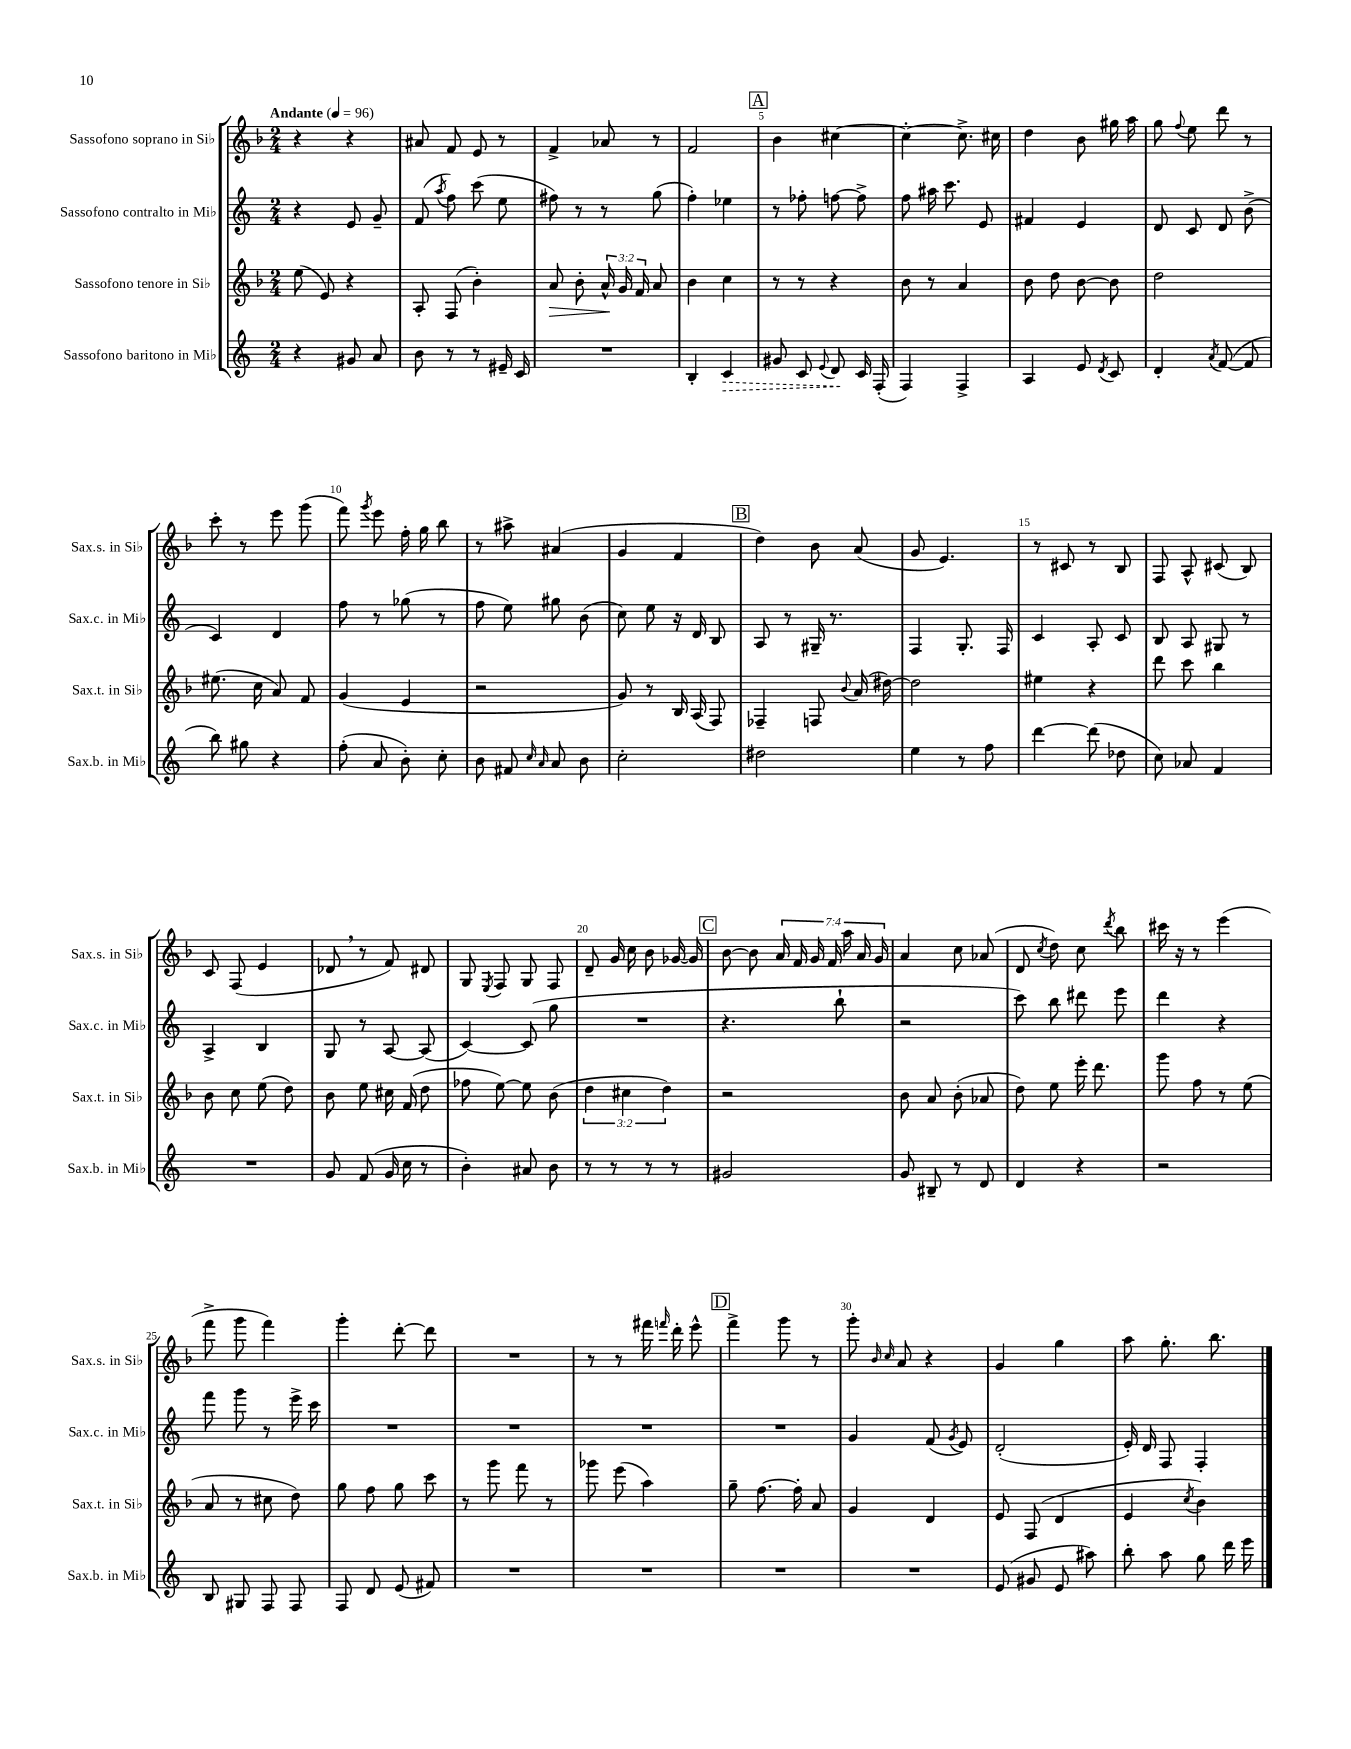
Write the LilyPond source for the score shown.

<<
\new StaffGroup <<
\new Staff = "s0" \with { instrumentName = "Sassofono soprano in Sib" shortInstrumentName = "Sax.s. in Sib" } {
    \clef treble \key f \major \numericTimeSignature \time 2/4 \override Staff.TupletNumber.text = #tuplet-number::calc-fraction-text \tempo "Andante" 4 = 96
    \autoBeamOff r4 r4 |
    ais'8 f'8 e'8 r8 |
    f'4-> aes'8 r8 |
    f'2 |
    \mark \markup { \box "A" } bes'4 cis''4~ |
    cis''4~-. cis''8.-> cis''16 |
    d''4 bes'8 gis''16 a''16 |
    g''8 \appoggiatura { f''8 } e''8 d'''8 r8 |
    c'''8-. r8 e'''8 g'''8( |
    f'''8) \acciaccatura { g'''8 } e'''8 f''16-. g''16 bes''8 |
    r8 ais''8-> ais'4( |
    g'4 f'4 |
    \mark \markup { \box "B" } d''4) bes'8 a'8( |
    g'8 e'4.) |
    r8 cis'8 r8 bes8 |
    f8 a8-^ cis'8( bes8) |
    c'8 f8( e'4 |
    des'8 \breathe r8 f'8) dis'8 |
    g8 \acciaccatura { e8 } f8 g8 f8 |
    d'8-- g'16 c''16 bes'8 ges'16~ ges'16 |
    \mark \markup { \box "C" } bes'8~ bes'8 \tuplet 7/4 { a'16 f'16 g'16 f'16 a''16 a'16 g'16 } |
    a'4 c''8 aes'8( |
    d'8 \acciaccatura { c''8 } d''8) c''8 \acciaccatura { d'''8 } bes''8 |
    cis'''16 r16 r8 e'''4( |
    f'''8-> g'''8 f'''4) |
    g'''4-. d'''8~-. d'''8 |
    R2 |
    r8 r8 fis'''16 \grace { f'''16 } d'''16-. e'''8-^ |
    \mark \markup { \box "D" } f'''4-> g'''8 r8 |
    g'''8-. \grace { bes'16 c''16 } a'8 r4 |
    g'4 g''4 |
    a''8 g''8.-. bes''8. \bar "|." |
}
\new Staff = "s1" \with { instrumentName = "Sassofono contralto in Mib" shortInstrumentName = "Sax.c. in Mib" } {
    \clef treble \key c \major \numericTimeSignature \time 2/4
    \autoBeamOff r4 e'8 g'8-- |
    f'8( \acciaccatura { a''8 } f''8) c'''8( e''8 |
    fis''8) r8 r8 g''8( |
    f''4-.) ees''4 |
    \mark \markup { \box "A" } r8 fes''8-. f''8~ f''8-> |
    f''8 ais''16 c'''8. e'8 |
    fis'4 e'4 |
    d'8 c'8 d'8 b'8->( |
    c'4) d'4 |
    f''8 r8 ges''8( r8 |
    f''8 e''8) gis''8 b'8( |
    c''8) e''8 r16 d'16 b8 |
    \mark \markup { \box "B" } a8 r8 gis16-- r8. |
    f4 g8.-. f16 |
    c'4 a8-. c'8 |
    b8 a8 gis8 r8 |
    a4-> b4 |
    g8 r8 a8~ a8( |
    c'4~) c'8( g''8 |
    R2 |
    \mark \markup { \box "C" } r4. b''8-! |
    r2 |
    c'''8) b''8 dis'''8 e'''8 |
    d'''4 r4 |
    f'''8 g'''8 r8 e'''16-> c'''16 |
    R2 |
    R2 |
    R2 |
    \mark \markup { \box "D" } R2 |
    g'4 f'8( \acciaccatura { g'8 } e'8) |
    d'2-.( |
    e'16-.) d'16 f8 f4-. \bar "|." |
}
\new Staff = "s2" \with { instrumentName = "Sassofono tenore in Sib" shortInstrumentName = "Sax.t. in Sib" } {
    \clef treble \key f \major \numericTimeSignature \time 2/4 \override Staff.TupletNumber.text = #tuplet-number::calc-fraction-text
    \autoBeamOff e''8( e'8) r4 |
    a8-. f8( bes'4-.) |
    a'8\> bes'8-. \tuplet 3/2 { a'16-^\! g'16 f'16 } a'8 |
    bes'4 c''4 |
    \mark \markup { \box "A" } r8 r8 r4 |
    bes'8 r8 a'4 |
    bes'8 d''8 bes'8~ bes'8 |
    d''2 |
    eis''8.( c''16 a'8) f'8 |
    g'4( e'4 |
    r2 |
    g'8) r8 bes16 a16( f8) |
    \mark \markup { \box "B" } fes4-- f8 \appoggiatura { bes'8 } a'16( dis''16~) |
    dis''2 |
    eis''4 r4 |
    d'''8 c'''8 bes''4 |
    bes'8 c''8 e''8( d''8) |
    bes'8 e''8 cis''16 f'16( d''8 |
    fes''8 e''8~) e''8 bes'8( |
    \tuplet 3/2 { d''4 cis''4 d''4) } |
    \mark \markup { \box "C" } r2 |
    bes'8 a'8 bes'8-.( aes'8 |
    d''8) e''8 e'''16-. d'''8. |
    g'''8 f''8 r8 e''8( |
    a'8 r8 cis''8 d''8) |
    g''8 f''8 g''8 c'''8 |
    r8 g'''8 f'''8 r8 |
    ges'''8 e'''8( a''4) |
    \mark \markup { \box "D" } g''8-- f''8.~ f''16-. a'8 |
    g'4 d'4 |
    e'8 f8( d'4 |
    e'4 \acciaccatura { c''8 } bes'4) \bar "|." |
}
\new Staff = "s3" \with { instrumentName = "Sassofono baritono in Mib" shortInstrumentName = "Sax.b. in Mib" } {
    \clef treble \key c \major \numericTimeSignature \time 2/4
    \autoBeamOff r4 gis'8 a'8 |
    b'8 r8 r8 eis'16-- c'16 |
    R2 |
    b4-. \once \override Hairpin.style = #'dashed-line c'4\> |
    \mark \markup { \box "A" } gis'8 c'8 \appoggiatura { e'8 } d'8\! c'16 f16-.( |
    f4) f4-> |
    a4 e'8 \acciaccatura { d'8 } c'8 |
    d'4-. \acciaccatura { a'8 } f'8~( f'8 |
    b''8) gis''8 r4 |
    f''8-.( a'8 b'8-.) c''8-. |
    b'8 fis'8 \grace { c''16 a'16 } a'8 b'8 |
    c''2-. |
    \mark \markup { \box "B" } dis''2 |
    e''4 r8 f''8 |
    d'''4~ d'''8( des''8 |
    c''8) aes'8 f'4 |
    R2 |
    g'8 f'8( g'16 c''16 r8 |
    b'4-.) ais'8 b'8 |
    r8 r8 r8 r8 |
    \mark \markup { \box "C" } gis'2 |
    g'8 bis8-- r8 d'8 |
    d'4 r4 |
    r2 |
    b8 gis8 f8 f8 |
    f8 d'8 e'8( fis'8) |
    R2 |
    R2 |
    \mark \markup { \box "D" } R2 |
    R2 |
    e'8( gis'8 e'8 ais''8) |
    b''8-. a''8 g''8 d'''16 e'''16 \bar "|." |
}
>>
>>
\layout { \context { \Score \override BarNumber.break-visibility = ##(#f #t #t) barNumberVisibility = #(every-nth-bar-number-visible 5) } }
